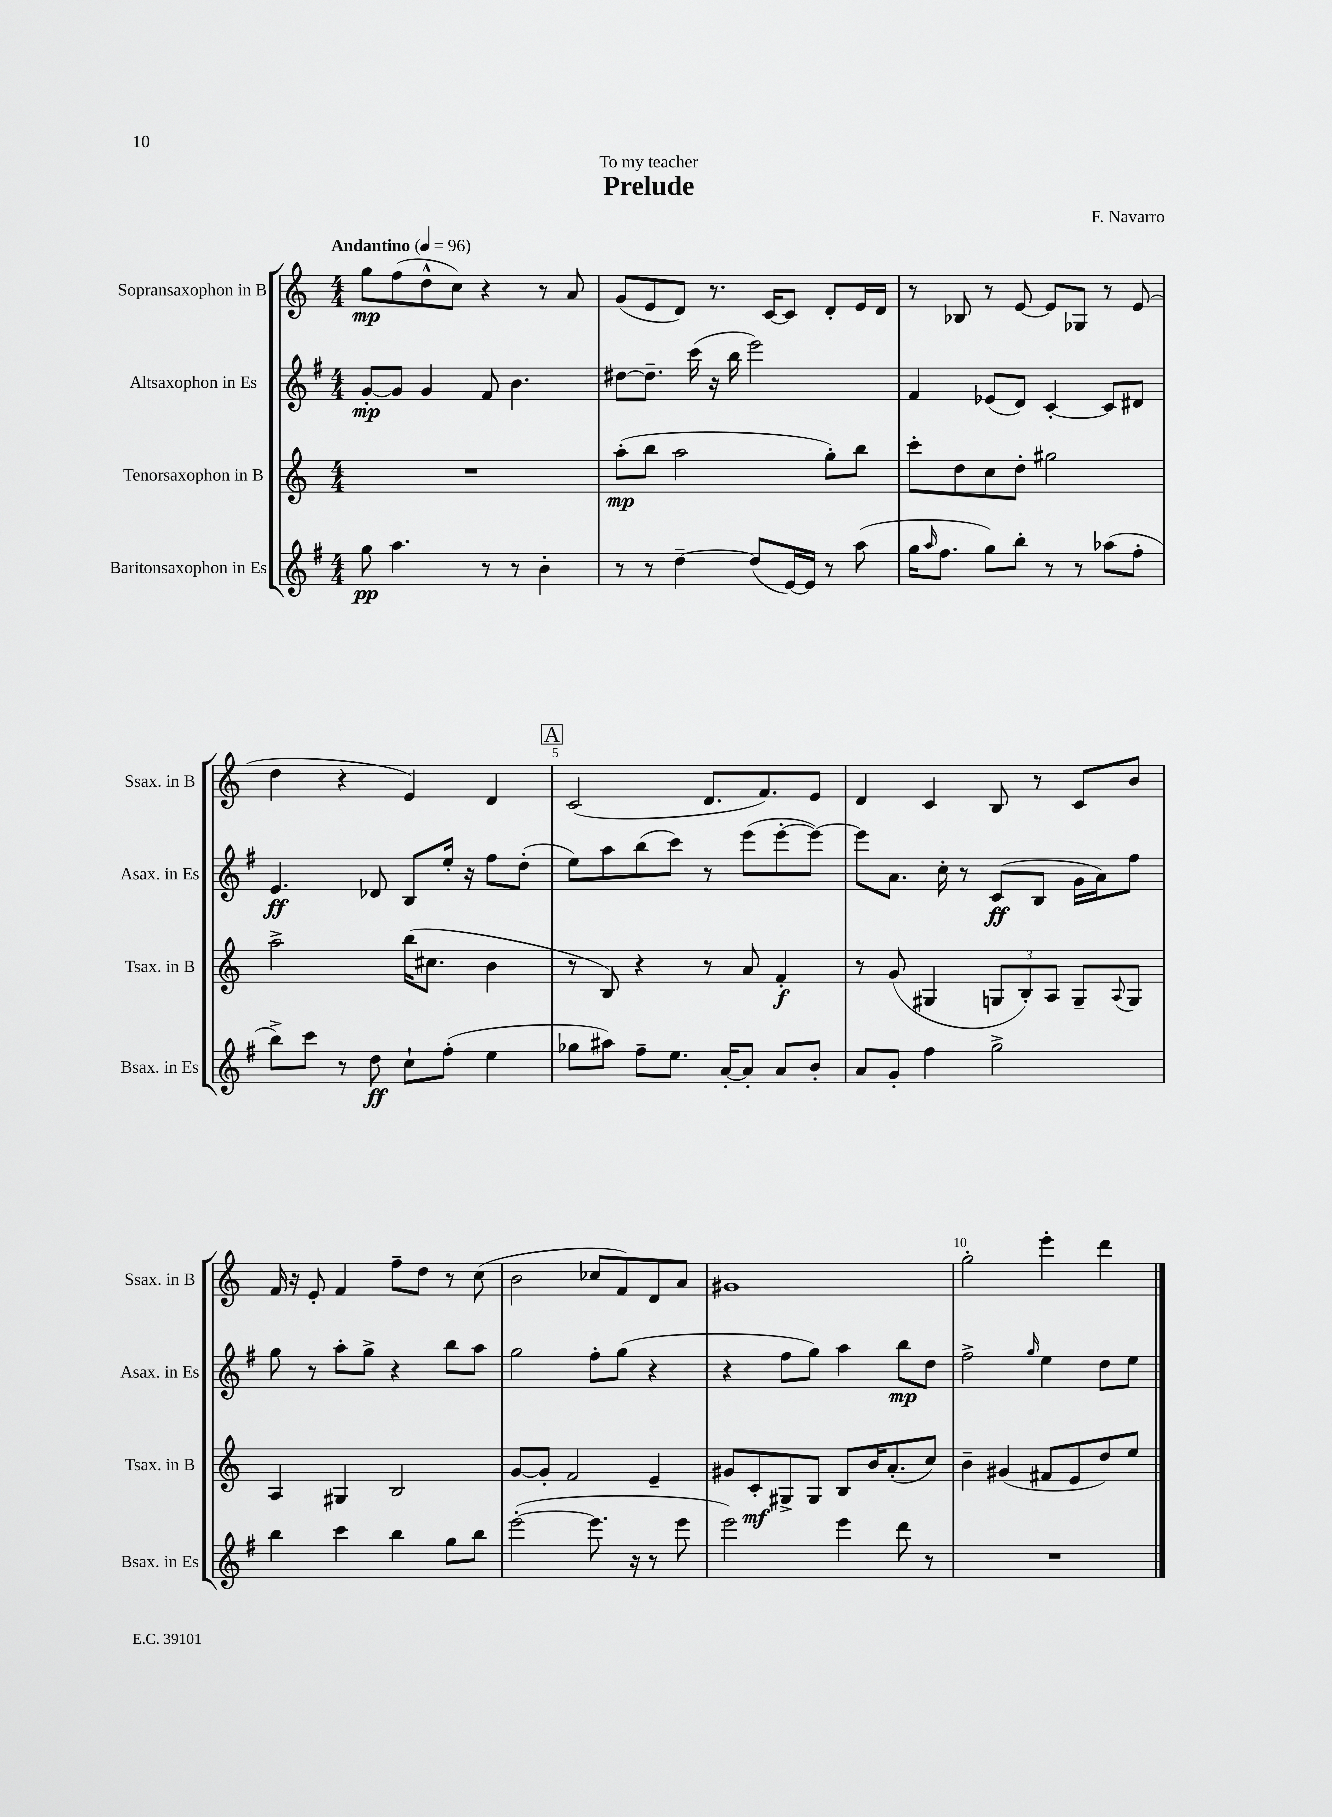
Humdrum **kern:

**kern	**kern	**kern	**kern
*staff4	*staff3	*staff2	*staff1
*clefG2	*clefG2	*clefG2	*clefG2
*k[f#]	*k[]	*k[f#]	*k[]
*M4/4	*M4/4	*M4/4	*M4/4
*MM96	*MM96	*MM96	*MM96
8gg	1r	[8g'	8gg
4.aa	.	8g]	(8ff
.	.	4g	8dd^^
.	.	.	8cc)
8r	.	8f#	4r
8r	.	4.b	.
4b'	.	.	8r
.	.	.	8a
=	=	=	=
8r	(8aa'	[8dd#	(8g
8r	8bb	8.dd#~]	8e
[4dd~	2aa	.	8d)
.	.	(16ccc	.
.	.	16r	8.r
.	.	16bb	.
(8dd]	.	2eee)	.
.	.	.	[16c
[16e)	.	.	8c]
16e]	.	.	.
8r	8gg')	.	8d'
(8aa	8bb	.	16e
.	.	.	16d
=	=	=	=
16gg	8ccc'	4f#	8r
16qqaa	.	.	.
8.ff#	.	.	.
.	8dd	.	8B-
8gg)	8cc	(8e-	8r
8bb'	8dd'	8d)	[8e
8r	2gg#	[4c'	8e]
8r	.	.	8G-
(8aa-	.	8c]	8r
8ff#'	.	8d#	(8e
=	=	=	=
8bb^)	2aa^	4.e	4dd
8ccc	.	.	.
8r	.	.	4r
8dd	.	8d-	.
8cc`	(16bb	8B	4e)
.	8.cc#	.	.
(8ff#'	.	16ee'	.
.	.	16r	.
4ee	4b	8ff#	4d
.	.	(8dd'	.
=	=	=	=
8gg-	8r	8ee)	(2c
8aa#)	8B)	8aa	.
8ff#~	4r	(8bb	.
8.ee	.	8ccc)	.
.	8r	8r	8.d
[16a'	.	.	.
8a']	8a	(8eee	.
.	.	.	8.f)
8a	4f'	[8eee'	.
8b'	.	8eee_)	8e
=	=	=	=
8a	8r	8eee]	4d
8g'	(8g	8.a	.
4ff#	4G#	.	4c
.	.	16cc'	.
.	.	8r	.
2gg^	12G	(8c	8B
.	12B')	.	.
.	.	8B	8r
.	12A	.	.
.	8G~	16g	8c
.	.	16a)	.
.	8qqA	.	.
.	8G	8ff#	8b
=	=	=	=
4bb	4A	8gg	16f
.	.	.	16r
.	.	8r	8e'
4ccc	4G#	8aa'	4f
.	.	8gg^	.
4bb	2B	4r	8ff~
.	.	.	8dd
8gg	.	8bb	8r
8bb	.	8aa	(8cc
=	=	=	=
([2eee'	[8g	2gg	2b
.	8g']	.	.
.	2f	.	.
8.eee]	.	8ff#'	8cc-
.	.	(8gg	8f)
16r	.	.	.
8r	4e~	4r	8d
8eee	.	.	8a
=	=	=	=
2eee)	8g#	4r	1g#
.	8c'	.	.
.	8G#^	8ff#	.
.	8G#	8gg)	.
4eee	8B	4aa	.
.	16b	.	.
.	(8.a'	.	.
8ddd	.	8bb	.
8r	8cc)	8dd	.
=	=	=	=
1r	4b~	2ff#^	2gg'
.	(4g#	.	.
.	.	16qqgg	.
.	8f#	4ee	4eee'
.	8e	.	.
.	8dd)	8dd	4ddd
.	8ee	8ee	.
==	==	==	==
*-	*-	*-	*-
